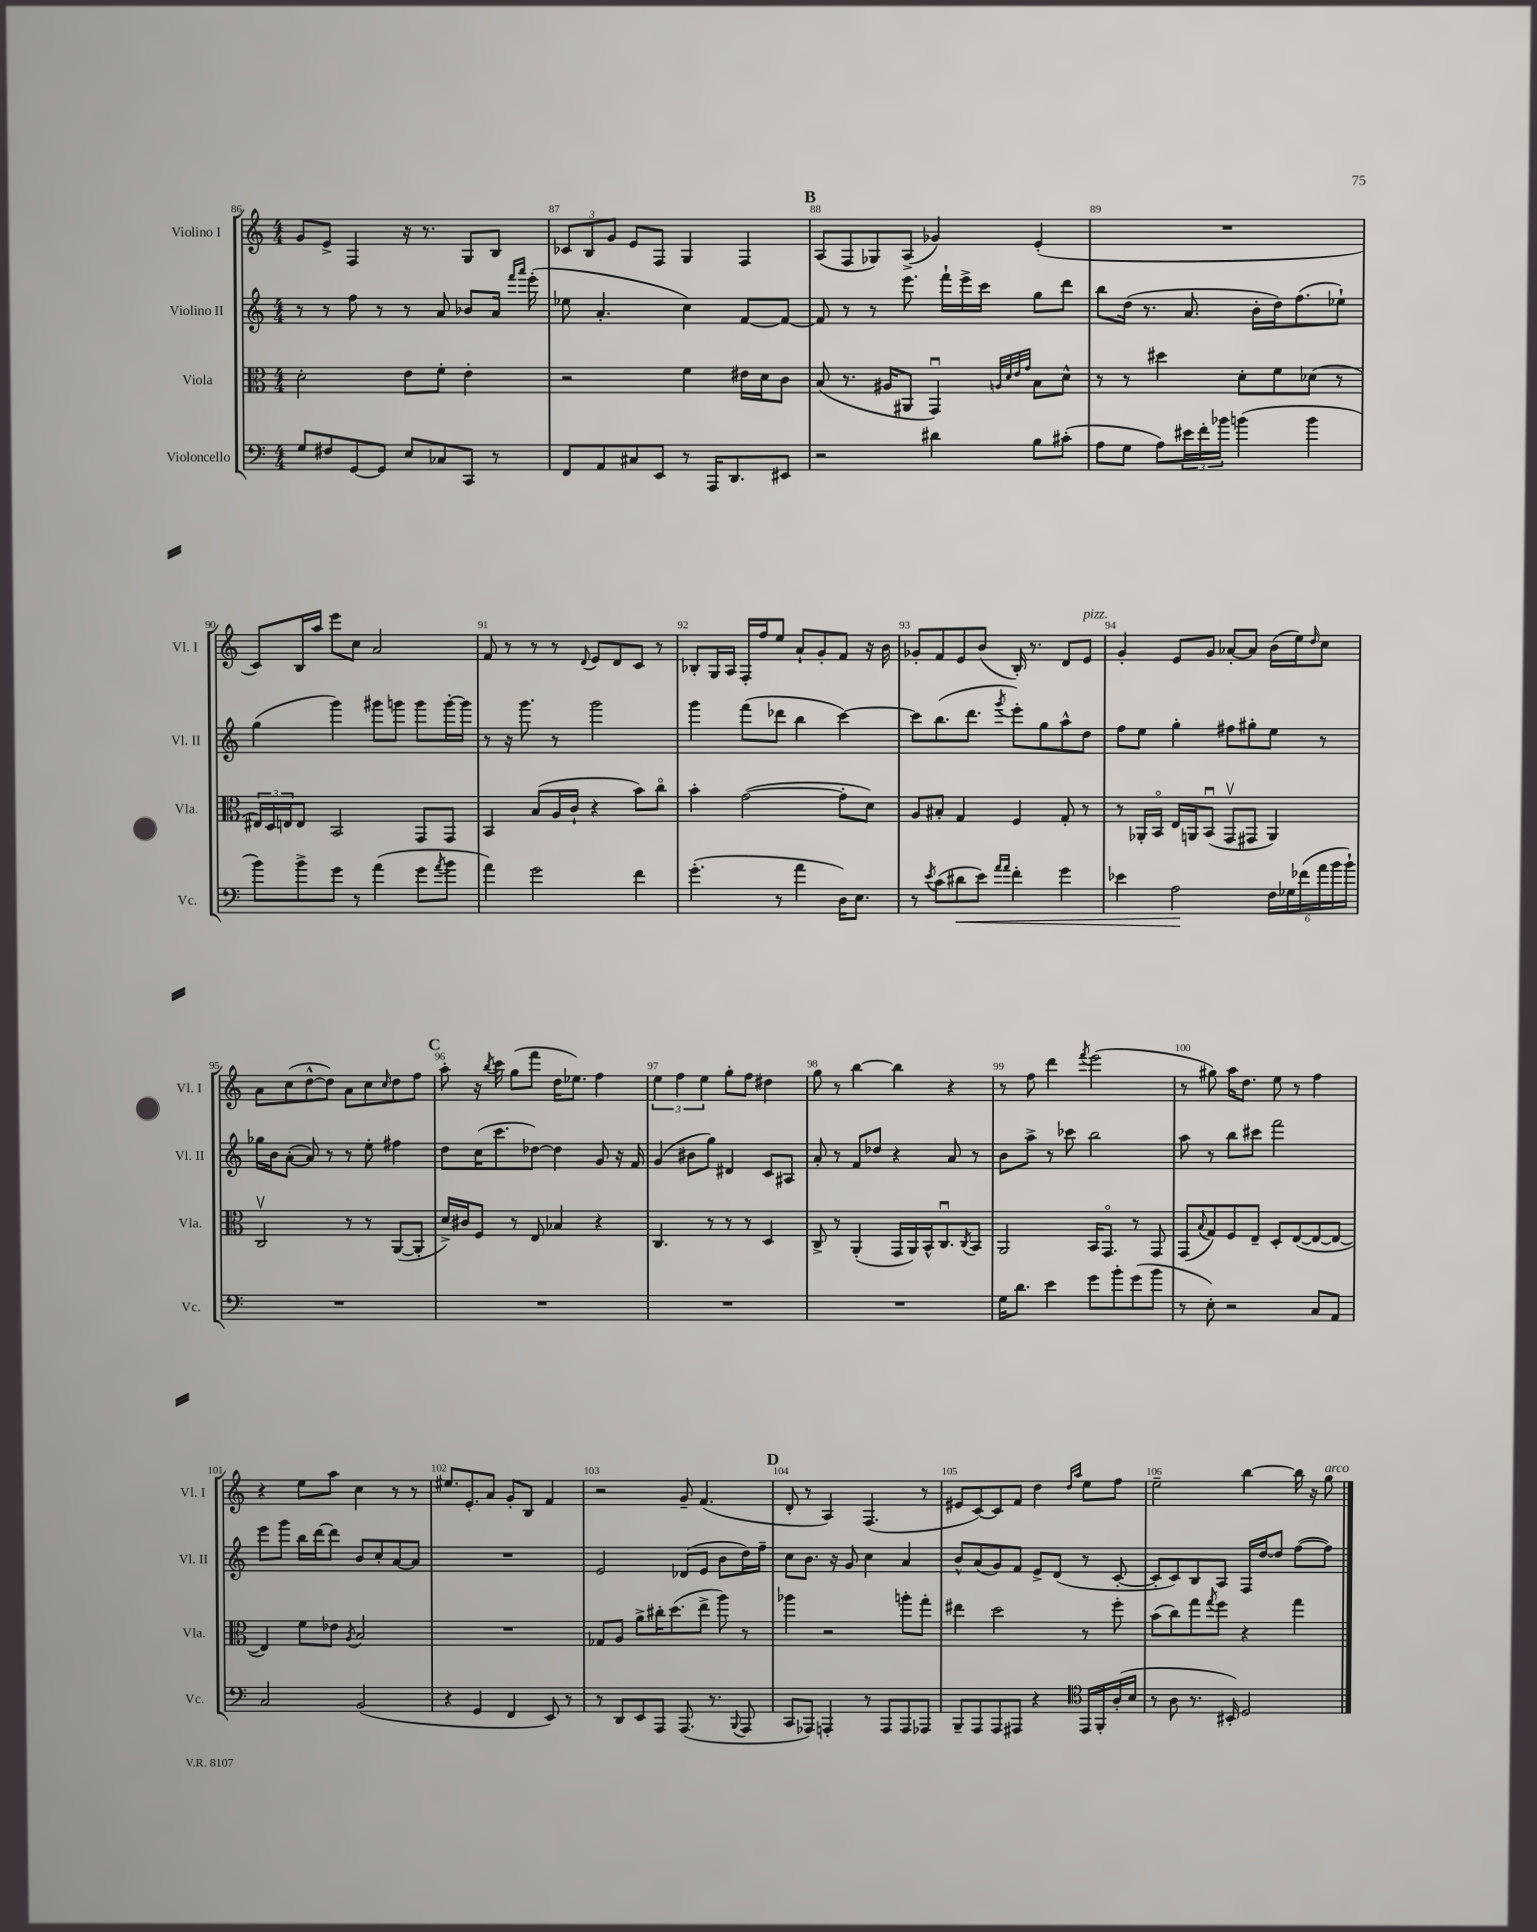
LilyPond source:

<<
\new StaffGroup <<
\new Staff = "s0" \with { instrumentName = "Violino I" shortInstrumentName = "Vl. I" } {
    \clef treble \key c \major \numericTimeSignature \time 4/4
    g'8 e'8-> f4 r16 r8. g8 b8 |
    \tuplet 3/2 { ces'8 b8 g'8 } e'8 f8 g4 f4 |
    \mark \markup { \bold "B" } a8( f8 ges8) a8->( ges'4) e'4-.( |
    R1 |
    c'8) b16 a''16 e'''8 c''8 a'2 |
    f'8 r8 r8 r8 \appoggiatura { d'8 } e'8 d'8 c'8 r8 |
    bes8-. g16 a16 f16-. f''16 e''8 a'8-! g'8-. f'8 r16 b'16 |
    ges'8-. f'8 e'8 b'8( b16-.) r8. d'8 e'8^\markup { \italic "pizz." } |
    g'4-. e'8 g'8 aes'8~-. aes'8 b'16( e''16) \grace { d''16 } c''8 |
    a'8 c''8( d''8~-^ d''8) a'8 c''8 \grace { c''16 } d''8 f''8 |
    \mark \markup { \bold "C" } a''8-. r16 \acciaccatura { b''8 } c'''16 g''8( f'''8 d''16 ees''8.) f''4 |
    \tuplet 3/2 { e''4 f''4 e''4 } g''8-. f''8 dis''4 |
    g''8 r8 b''4~ b''4 r4 |
    r8 f''8 d'''4 \acciaccatura { f'''8 } e'''2( |
    r8 gis''8) a''16 d''8. e''8 r8 f''4 |
    r4 e''8 a''8 c''4 r8 r8 |
    eis''8. e'8.-. a'8 g'8-. b8 f'4 |
    r2 g'8-- f'4.( |
    \mark \markup { \bold "D" } d'8-. r8 a4) f4.( r8 |
    eis'8 c'8~) c'8 f'8 d''4 \grace { d''16 a''16 } e''8 f''8 |
    e''2-- b''4~ b''16 r16 g''8^\markup { \italic "arco" } \bar "|." |
}
\new Staff = "s1" \with { instrumentName = "Violino II" shortInstrumentName = "Vl. II" } {
    \clef treble \key c \major \numericTimeSignature \time 4/4
    r8 r8 f''8 r8 r8 a'8 bes'8 a'16 \grace { f'''16 a'''16 } e'''16-.( |
    ees''8 a'4.-. c''4) f'8~ f'8~ |
    \mark \markup { \bold "B" } f'8 r8 r8 e'''8. f'''16-! e'''16-> c'''16 g''8 d'''8 |
    b''8 d''16( r8. a'8. b'16-. d''16) f''8.( ees''8-!) |
    g''4( g'''4) gis'''8 g'''8 g'''8 g'''16~-. g'''16 |
    r8 r16 g'''8. r8 g'''2 |
    g'''4 f'''8( des'''8 b''4 c'''4~) |
    c'''8 b''8.( d'''8. \acciaccatura { g'''8 } e'''8-.) g''8 a''8-^ d''8 |
    f''8 e''8 g''4-. fis''8 gis''8-. e''8 r8 |
    ges''16 b'16 a'8~-.( a'8) r8 r8 e''8-. fis''4 |
    \mark \markup { \bold "C" } d''8 c''16( c'''8. des''8~) des''4 g'8 r16 f'16 |
    g'4( bis'8 g''8) dis'4 c'8 ais8 |
    a'8-. r8 f'8 des''8 r4 a'8 r8 |
    b'8 a''8-> r8 ces'''8 b''2 |
    a''8 r8 b''8 cis'''8 f'''2 |
    e'''8 g'''8 b''16 d'''16~ d'''8 b'8 c''8-. a'8~ a'8 |
    R1 |
    e'2 des'8( e'8 b'8 d''16) f''16-- |
    \mark \markup { \bold "D" } c''8 b'8. r16 g'8 c''4 a'4 |
    b'8-^ a'8( g'8) f'8 e'8-> d'8( r8 c'8~-. |
    c'8-. c'8) b8 a8 f16 d''16~ d''8 f''8~( f''8) \bar "|." |
}
\new Staff = "s2" \with { instrumentName = "Viola" shortInstrumentName = "Vla." } {
    \clef alto \key c \major \numericTimeSignature \time 4/4
    d'2-. e'8 f'8-. e'4-. |
    r2 f'4 eis'16 d'16 c'8 |
    \mark \markup { \bold "B" } b8( r8. ais16 ais,8 g,4\downbow) \grace { a32 d'32 e'32 g'32 } b8 d'8-^ |
    r8 r8 dis''4 d'8-. f'8 des'8( r8 |
    \tuplet 3/2 { eis16) d16 e16 } e8 b,2 g,8 g,8 |
    b,4 b8( a16 c'16-! r4 b'8) c''8\flageolet |
    b'4-. g'2~( g'8-. d'8) |
    a8 bis8-. g4 f4 g8-. r8 |
    r8 aes,16-. b,16\flageolet e16 a,16 b,8\downbow( g,8\upbow gis,8 a,4) |
    c2\upbow r8 r8 a,8~( a,8-. |
    \mark \markup { \bold "C" } d'16->) cis'16 f8 r8 e8 bes4 r4 |
    c4. r8 r8 r8 d4 |
    c8-> r8 a,4-.( g,16 a,16) b,16-^ c8.\downbow \acciaccatura { c8 } b,8 |
    a,2 b,16 g,8.\flageolet r8 g,8 |
    g,8( \appoggiatura { b8 } g8) f8 e8-- d8-. e8~( e8~ e8~ |
    e4) f'8 ees'8 \acciaccatura { a8 } b2 |
    R1 |
    ges8 a8 a'8-> cis''16-. d''8.( e''8-> a''8) r8 |
    \mark \markup { \bold "D" } aes''4 r2 a''8-. g''8-. |
    eis''4 d''2 r8 f''8-. |
    b'8( c''8) g''8 \acciaccatura { g''8 } f''8 r4 g''4 \bar "|." |
}
\new Staff = "s3" \with { instrumentName = "Violoncello" shortInstrumentName = "Vc." } {
    \clef bass \key c \major \numericTimeSignature \time 4/4
    g8 fis8 g,8~ g,8 e8 ces8 c,8 r8 |
    f,8 a,8 cis8 e,8 r8 a,,16 d,8. eis,8 |
    \mark \markup { \bold "B" } r2 dis'4 b8 cis'8-.( |
    a8 g8 a8) \tuplet 3/2 { eis'16 f'16-. bes'16 } b'4( b'4 |
    b'8) b'8-> g'8 r8 a'4( g'8 \acciaccatura { a'8 } b'8 |
    a'4) g'2 f'4 |
    g'4.-.( r8 a'4 d16) e8. |
    r8 \acciaccatura { e'8 } c'8( dis'8\< e'8) \grace { a'16 a'16 } f'4-. g'4 |
    ees'4 a2\! \tuplet 6/4 { f16 ges16 fes'16( a'16 b'16 b'16-!) } |
    R1 |
    \mark \markup { \bold "C" } R1 |
    R1 |
    R1 |
    g16 d'8. e'4 g'8 b'8-. g'8( b'8 |
    r8 e8-.) r2 c8 a,8 |
    c2 b,2( |
    r4 g,4 f,4 e,8) r8 |
    r8 d,8 e,8 a,,8 a,,8.( r8. \appoggiatura { b,,8 } a,,8 |
    \mark \markup { \bold "D" } c,8 aes,,8) a,,4-. r8 a,,8 a,,8 aes,,8 |
    b,,8-- a,,8 a,,8 ais,,8 r4 \clef tenor e,16 f,16-. a16-.( b16 |
    r8 a8 r8. bis,16-.) d2 \bar "|." |
}
>>
>>
\layout { \context { \Score currentBarNumber = #86 \override BarNumber.break-visibility = ##(#f #t #t) barNumberVisibility = #all-bar-numbers-visible } }
